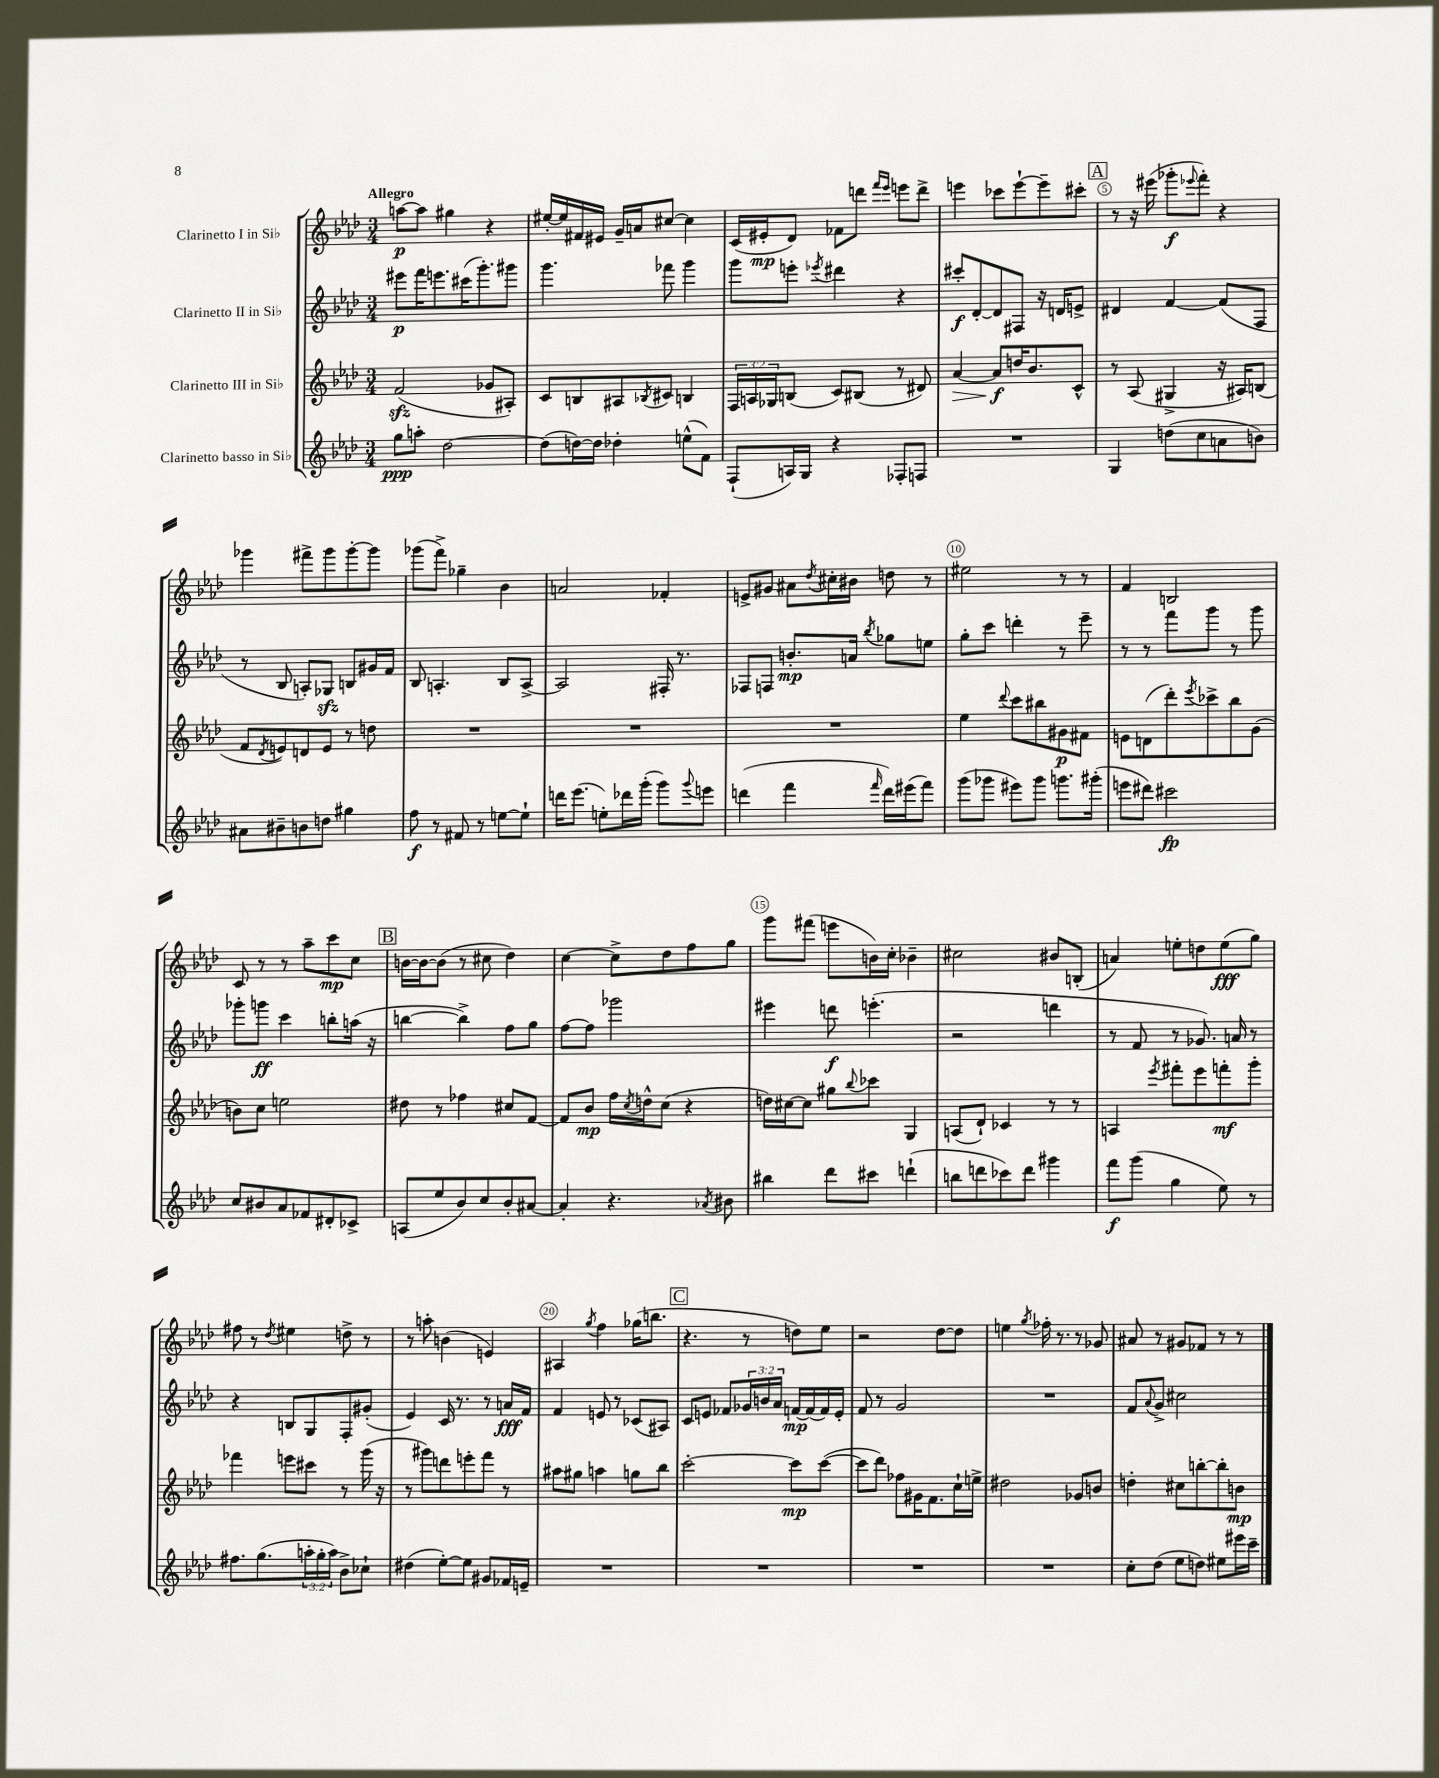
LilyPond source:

<<
\new StaffGroup <<
\new Staff = "s0" \with { instrumentName = "Clarinetto I in Sib" } {
    \clef treble \key aes \major \numericTimeSignature \time 3/4 \tempo "Allegro"
    a''8~\p a''8 gis''4 r4 |
    eis''16~-. eis''16 fis'16 eis'16 g'16-- a'16 cis''8~ cis''4 |
    c'16( eis'16-.\mp des'8) fes'8 d'''8 \grace { f'''16 ees'''16 } e'''8 d'''8-> |
    e'''4 ces'''8 e'''8~-! e'''8-- cis'''8-. |
    \mark \markup { \box "A" } r8 r16 eis'''16( ges'''8-.\f \appoggiatura { ees'''8 } f'''8-.) r4 |
    ges'''4 fis'''8-> ges'''8 ges'''8~-. ges'''8 |
    ges'''8( f'''8->) ges''4-- bes'4 |
    a'2 fes'4-. |
    e'8-> gis'8 ais'8 \acciaccatura { des''8 } cis''16-. bis'16 d''8 r8 |
    eis''2 r8 r8 |
    f'4 b2 |
    c'8 r8 r8 aes''8-- c'''8\mp c''8 |
    \mark \markup { \box "B" } b'16~ b'16~ b'8( r8 cis''8 des''4) |
    c''4~ c''8-> des''8 f''8 g''8 |
    g'''8 fis'''8( e'''8 b'16) c''16-. bes'4-- |
    cis''2 bis'8 b8-.( |
    a'4) e''8-. d''8 e''8\fff( g''8) |
    fis''8 r8 \acciaccatura { des''8 } eis''4 d''8-> r8 |
    r8 a''8-. b'4( e'4) |
    ais4 \acciaccatura { g''8 } f''4 ges''16( b''8. |
    \mark \markup { \box "C" } r4. r8 d''8) ees''8 |
    r2 des''8~ des''8 |
    e''4 \acciaccatura { g''8 } fes''16-. r8. r8 ges'8 |
    ais'8 r8 gis'8 fes'8 r8 r8 \bar "|." |
}
\new Staff = "s1" \with { instrumentName = "Clarinetto II in Sib" } {
    \clef treble \key aes \major \numericTimeSignature \time 3/4 \override Staff.TupletNumber.text = #tuplet-number::calc-fraction-text
    eis'''8\p f'''16 e'''8. cis'''16( g'''8.-.) gis'''8 |
    g'''4. fes'''8 g'''4 |
    g'''8 e'''8-. \acciaccatura { ees'''8 } dis'''4 r4 |
    cis'''8-.\f des'8~-. des'8 fis8 r16 d'16 e'8-> |
    \mark \markup { \box "A" } dis'4 f'4~ f'8( f8 |
    r8 bes8 a8-.) ges8\sfz b8 gis'16 f'16 |
    bes8 a4.-. bes8 a8~-> |
    a2 fis16-. r8. |
    fes8 f8 b'8.-.\mp a'16 \acciaccatura { bes''8 } ges''8 e''8 |
    g''8-. c'''8 d'''4-. r8 ees'''8-- |
    r8 r8 f'''8 g'''8 r8 g'''8 |
    ges'''8-. g'''8\ff c'''4 b''8-. a''16( r16 |
    \mark \markup { \box "B" } b''4~ b''4->) f''8 g''8 |
    f''8~ f''8 ges'''2 |
    eis'''4 d'''8\f e'''4.-.( |
    r2 d'''4 |
    r8 f'8 r8 ges'8.) a'16 r8 |
    r4 b8 g8 f8-. gis'8-.( |
    ees'4) c'16 r8. r8 a'16\fff f'16 |
    f'4 e'8 r8 ces'8( ais8) |
    \mark \markup { \box "C" } c'8 e'8 fes'8 \tuplet 3/2 { ges'16 b'16 aes'16 } f'16~\mp f'16( f'16) e'16-. |
    f'8 r8 g'2 |
    R2. |
    f'8 \appoggiatura { aes'8 } g'8-> cis''2 \bar "|." |
}
\new Staff = "s2" \with { instrumentName = "Clarinetto III in Sib" } {
    \clef treble \key aes \major \numericTimeSignature \time 3/4 \override Staff.TupletNumber.text = #tuplet-number::calc-fraction-text
    f'2\sfz( ges'8 ais8-.) |
    c'8 b8 ais8 \acciaccatura { bes8 } cis'8 b4 |
    \tuplet 3/2 { f16 a16 ges16 } b8( c'8) bis8( r8 dis'8) |
    aes'4~\> aes'8\f\! d''16 bes'8. c'8-^ |
    \mark \markup { \box "A" } r8 aes8( gis4-> r16 ais16) b8( |
    f'8 \acciaccatura { des'8 } e'8) d'8 e'8 r8 d''8 |
    R2. |
    R2. |
    R2. |
    ees''4 \appoggiatura { des'''8 } c'''8 bis''8 gis'8\p fis'8 |
    e'8 d'8( des'''8-.) \acciaccatura { ees'''8 } ces'''8-> bes''8 g'8( |
    b'8) c''8 e''2 |
    \mark \markup { \box "B" } dis''8 r8 fes''4 cis''8 f'8~ |
    f'8 bes'8\mp f''16 \acciaccatura { c''8 } d''16-^ c''8( r4 |
    d''16) cis''16~ cis''8 gis''8 \appoggiatura { bes''8 } ces'''8 g4 |
    a8( des'8-!) ces'4 r8 r8 |
    a4 \acciaccatura { ees'''8 } fis'''8-. ees'''8 f'''8-.\mf g'''8-. |
    fes'''4 e'''8 cis'''8 r8 g'''16( r16 |
    r8 gis'''8) d'''8 e'''8-. f'''8 r8 |
    ais''8 gis''8 a''4 g''8 bes''8 |
    \mark \markup { \box "C" } c'''2~-. c'''8\mp c'''8~( |
    c'''8 des'''8) fes''8 gis'16 f'8. c''16-! e''16-> |
    dis''2 ges'8 b'8 |
    d''4-. cis''8 b''8~-. b''8-. b'8\mp \bar "|." |
}
\new Staff = "s3" \with { instrumentName = "Clarinetto basso in Sib" } {
    \clef treble \key aes \major \numericTimeSignature \time 3/4 \override Staff.TupletNumber.text = #tuplet-number::calc-fraction-text
    g''8\ppp a''8-. des''2~ |
    des''8( d''16~) d''16 des''4-. e''8-^( f'8) |
    f8-!( a16) g16 r4 fes8-. f8 |
    R2. |
    \mark \markup { \box "A" } g4 d''8( c''8 a'8 b'8) |
    ais'8 bis'8-- b'8 d''8 gis''4 |
    f''8\f r8 fis'8 r8 e''8~ e''8-! |
    d'''16 ees'''8.( e''8-.) des'''16 g'''16-.( g'''8) \appoggiatura { g'''8 } e'''8 |
    d'''4( f'''4 \grace { f'''16 } d'''16) eis'''16( f'''8) |
    g'''8( ges'''8 eis'''8) ges'''8 g'''8. gis'''16-.( |
    e'''8 dis'''8) cis'''2\fp |
    c''8 bis'8 aes'8 fes'8 dis'8-. ces'8-> |
    \mark \markup { \box "B" } a8( ees''8 bes'8) c''8 bes'8-. ais'8~ |
    ais'4-. r4. \acciaccatura { aes'8 } bis'8 |
    bis''4 des'''8 cis'''8 d'''4-!( |
    b''8 d'''8 ces'''8) d'''8 gis'''4 |
    f'''8\f g'''8( g''4 ees''8) r8 |
    fis''8. g''8.( \tuplet 3/2 { a''16-. g''16-. a''16) } bes'8-> ces''8-! |
    dis''4( ees''8~-.) ees''8 gis'8 fes'16 e'16-- |
    R2. |
    \mark \markup { \box "C" } R2. |
    R2. |
    R2. |
    c''8-. des''8( ees''8 d''8) eis''8 eis'''16 c'''16-- \bar "|." |
}
>>
>>
\layout { \context { \Score \override BarNumber.break-visibility = ##(#f #t #t) barNumberVisibility = #(every-nth-bar-number-visible 5) \override BarNumber.stencil = #(make-stencil-circler 0.1 0.3 ly:text-interface::print) } }
